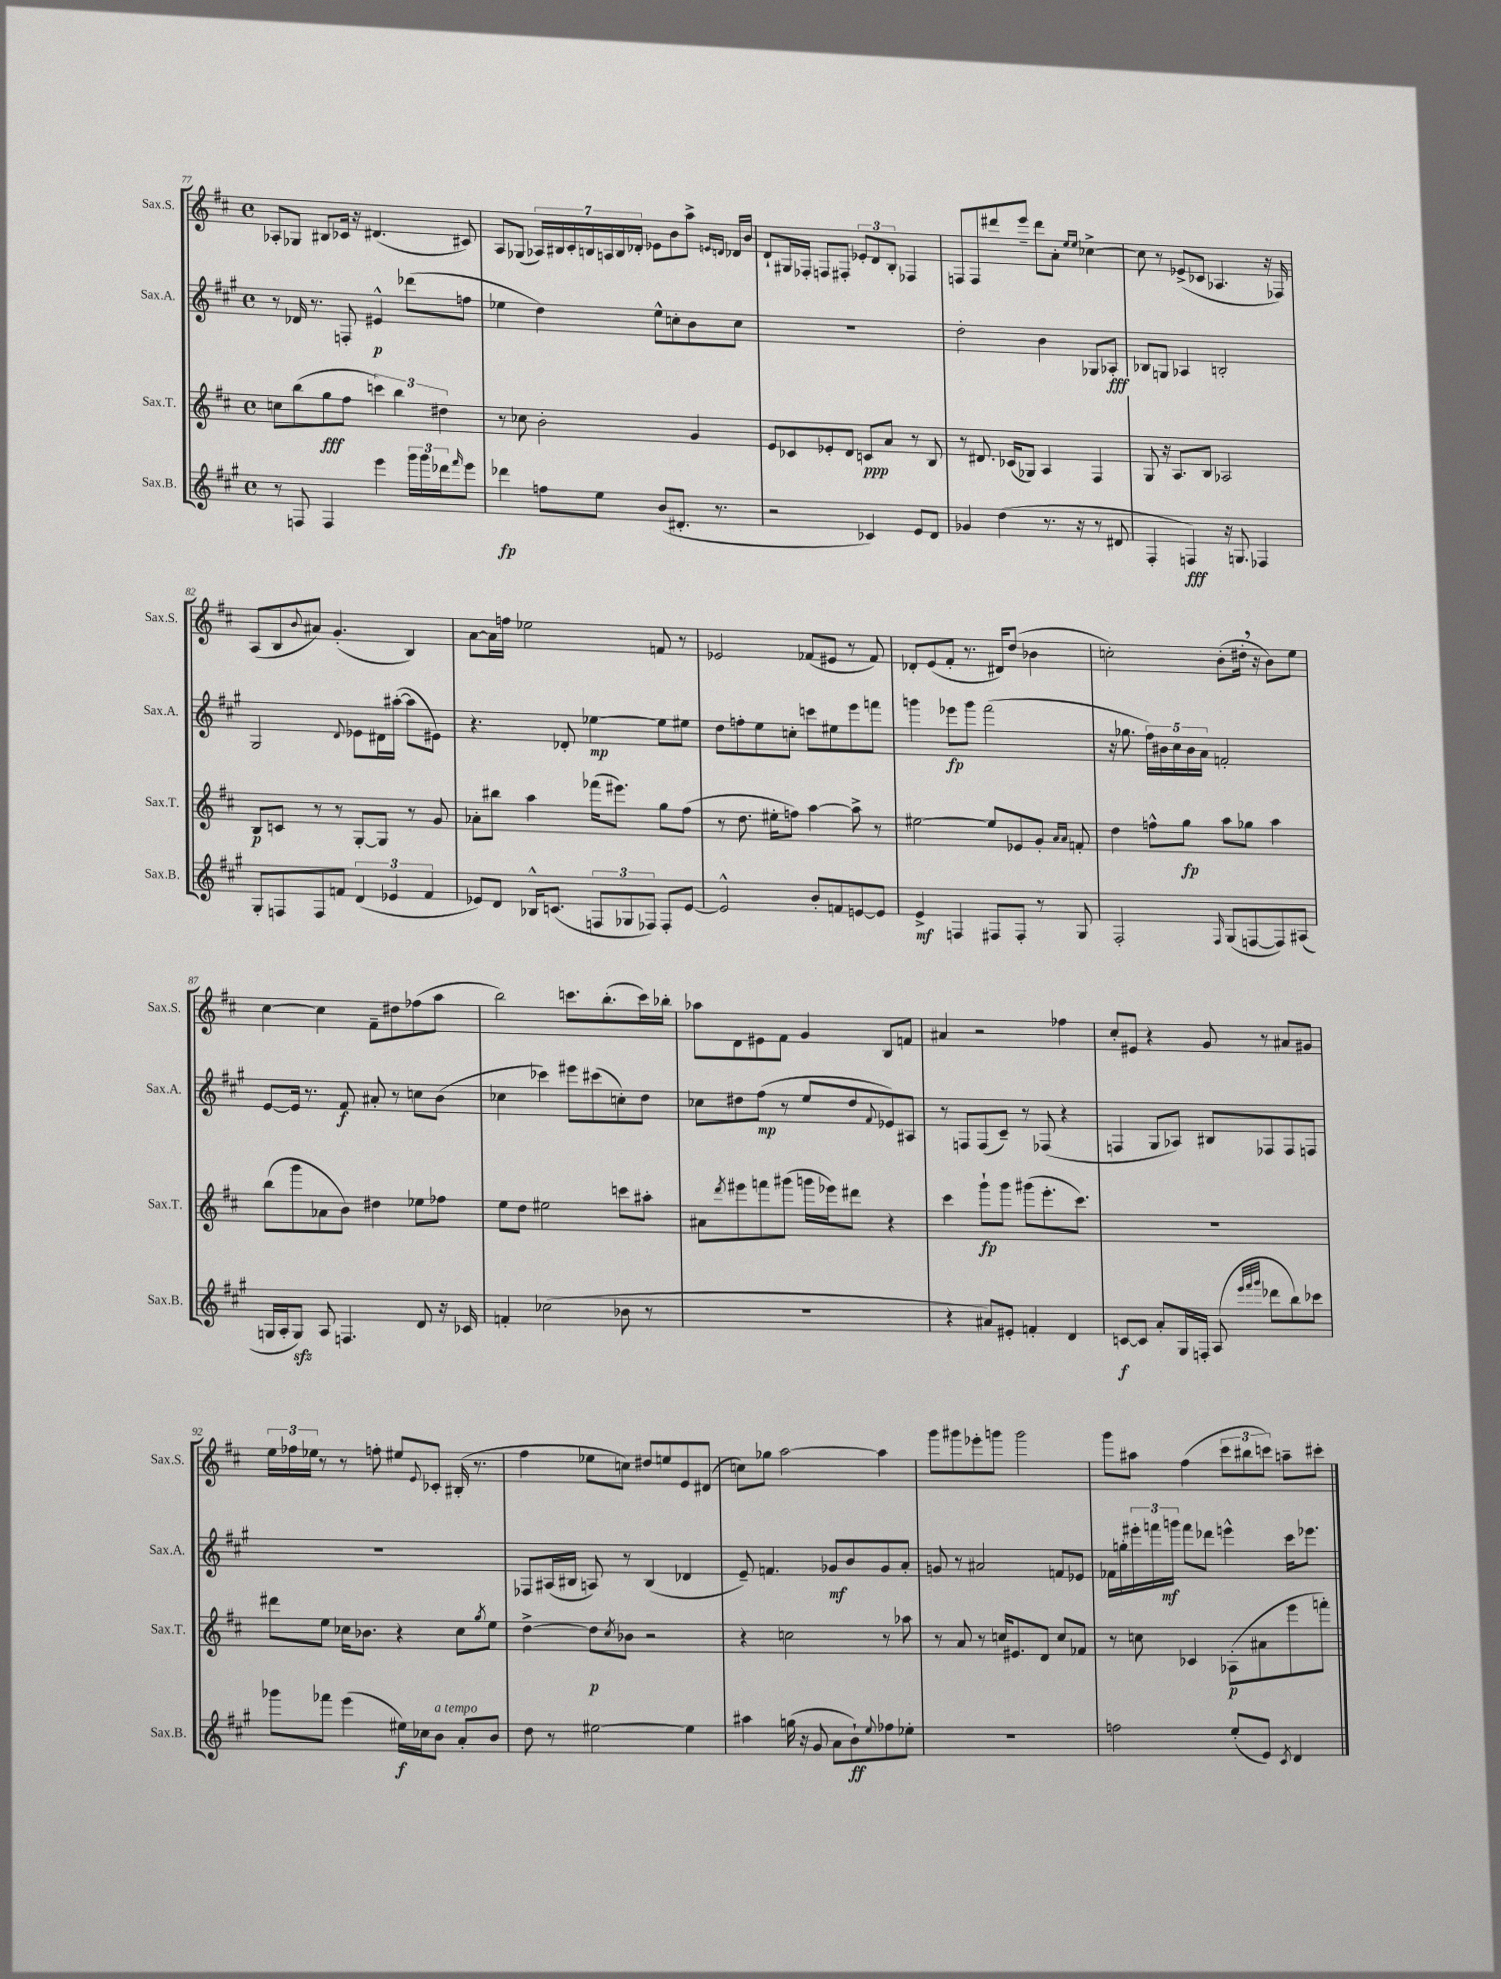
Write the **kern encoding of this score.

**kern	**dynam	**kern	**dynam	**kern	**dynam	**kern
*part4	*part4	*part3	*part3	*part2	*part2	*part1
*staff4	*staff4	*staff3	*staff3	*staff2	*staff2	*staff1
*I"Sax.B.	*	*I"Sax.T.	*	*I"Sax.A.	*	*I"Sax.S.
*I'Sax.B.	*	*I'Sax.T.	*	*I'Sax.A.	*	*I'Sax.S.
*clefG2	*	*clefG2	*	*clefG2	*	*clefG2
*k[f#c#g#]	*	*k[f#c#]	*	*k[f#c#g#]	*	*k[f#c#]
*M4/4	*	*M4/4	*	*M4/4	*	*M4/4
*met(c)	*	*met(c)	*	*met(c)	*	*met(c)
=77	=77	=77	=77	=77	=77	=77
8r	.	8ccn\L	.	8r	.	8A-X'/L
8Fn/	.	(8bb\	.	16d-X/	.	8G-X/J
.	.	.	.	8.r	.	.
4F/	.	8gg\	fff	.	.	8B#X/L
.	.	8ff#\J	.	8Fn'/	.	16c-X/Jk
.	.	.	.	.	.	16r
4eee\	.	6cccn\)	.	4e#X^^/	p	(4.d#X/
.	.	6bb\	.	.	.	.
24ggg#\LL	.	.	.	(8ddd-X\L	.	.
24ggg#\	.	.	.	.	.	.
24ddd-X\J	.	6dd#X\	.	.	.	.
16qqfff#/	.	.	.	.	.	.
8eee\J	.	.	.	8ffn\J	.	8c#X/)
=78	=78	=78	=78	=78	=78	=78
4ddd-X\	fp	8r	.	4ee-X\	.	8A/L
.	.	8cc-X\	.	.	.	(8G-X/J
8ffn\L	.	2b'\	.	4dd\)	.	28A-X/LL)
.	.	.	.	.	.	28B#X/
.	.	.	.	.	.	28c#'/
.	.	.	.	.	.	28Bn/
8ee\J	.	.	.	.	.	.
.	.	.	.	.	.	28An/
.	.	.	.	.	.	28B/
.	.	.	.	.	.	28d-X'/JJ
(8b/L	.	.	.	8ee-^^\L	.	8e-X\L
8.d#X'/J	.	.	.	8ccn'\	.	8b\
.	.	4g/	.	8b\	.	8aa^\J
8.r	.	.	.	.	.	.
.	.	.	.	.	.	16qqen/LL
.	.	.	.	.	.	16qqdn/JJ
.	.	.	.	8cc\J	.	16d-X/LL
.	.	.	.	.	.	16b/JJ
=79	=79	=79	=79	=79	=79	=79
2r	.	8e/L	.	1r	.	8d`/L
.	.	8c-X/	.	.	.	16G#X/L
.	.	.	.	.	.	16F-X'/JJ
.	.	8e-X'/	.	.	.	8Fn/L
.	.	8d/J	.	.	.	8F#X'/J
4c-X/)	.	8cn/L	ppp	.	.	12e-X'/L
.	.	.	.	.	.	12d/
.	.	8a/J	.	.	.	.
.	.	.	.	.	.	12B'/J
8e/L	.	8r	.	.	.	4F-X/
8d/J	.	8B/	.	.	.	.
=80	=80	=80	=80	=80	=80	=80
4g-X/	.	8r	.	2dd'\	.	8Fn/L
.	.	8.d#X/	.	.	.	8F/
(4dd\	.	.	.	.	.	8ddd#X/
.	.	(16c-X/KL	.	.	.	.
.	.	8G-X/J)	.	.	.	8eee~/J
8.r	.	4A/	.	4b\	.	8ddd#\L
.	.	.	.	.	.	8a'\J
16r	.	.	.	.	.	.
.	.	.	.	.	.	16qqee/LL
.	.	.	.	.	.	16qqee/JJ
8r	.	4F#/	.	8G-X/L	.	[4cc-X^\
8d#X/	.	.	.	8A-X'/J	fff	.
=81	=81	=81	=81	=81	=81	=81
4F#'/	.	8G/	.	8B-X/L	.	8cc-\]
.	.	16r	.	8Gn/J	.	8r
.	.	8.A/L	.	.	.	.
4Fn/)	fff	.	.	4A-X/	.	(8e-X^/L
.	.	8B/J	.	.	.	8c-X/J
16r	.	2A-X/	.	2Bn'/	.	4.A-X/
8.Gn/	.	.	.	.	.	.
4F-X/	.	.	.	.	.	.
.	.	.	.	.	.	16r
.	.	.	.	.	.	16F-X/)
!!LO:LB:g=z
=82	=82	=82	=82	=82	=82	=82
8G#'/L	.	8B/L	p	2G#/	.	(8A/L
8Fn/	.	8cn/J	.	.	.	8B/
.	.	.	.	.	.	8qqb/
8F/	.	8r	.	.	.	8a#X/J)
8fn/J	.	8r	.	.	.	(4.g'/
.	.	.	.	8qqd/	.	.
(6d/	.	[8G'/L	.	8e-X\L	.	.
.	.	8G/J]	.	16d#X\L	.	.
6e-X/	.	.	.	.	.	.
.	.	.	.	([16aa#X'\JJ	.	.
.	.	8r	.	8aa#\L]	.	4B/)
6f/	.	.	.	.	.	.
.	.	8g/	.	8e#X\J)	.	.
=83	=83	=83	=83	=83	=83	=83
8e-X/L)	.	8a-X'\L	.	4.r	.	[8a\L
8d/J	.	8bb#X\J	.	.	.	16a\L]
.	.	.	.	.	.	16ffn\JJ
16B-X^^/KL	.	4aa\	.	.	.	2ee-X\
(8.cn/J	.	.	.	.	.	.
.	.	.	.	8d-X'/	.	.
12Fn/L	.	(16fff-X\KL	.	[4ee-X\	mp	.
.	.	8.eee#X\J)	.	.	.	.
12G-X/	.	.	.	.	.	.
12F-X/J)	.	.	.	.	.	.
8F-'/L	.	8gg\L	.	8ee-\L]	.	8fn/
[8e-/J	.	(8ff#\J	.	8ee#X\J	.	8r
=84	=84	=84	=84	=84	=84	=84
2e-^^/]	.	8r	.	8dd\L	.	2e-X/
.	.	8.dd\	.	8ffn'\	.	.
.	.	.	.	8ee\	.	.
.	.	16ee#X'\KL	.	.	.	.
.	.	8ffn\J)	.	8ccn'\J	.	.
8b'/L	.	[4aa\	.	8cccn\L	.	(8f-X/L
8fn/	.	.	.	8ee#X\	.	8e#X/J
[8en/	.	8aa^\]	.	8eee\	.	8r
8e/J]	.	8r	.	8fffn\J	.	8f-/)
=85	=85	=85	=85	=85	=85	=85
4e^/	mf	[2ee#X\	.	4gggn\	.	8d-X'/L
.	.	.	.	.	.	(8e/
4Fn/	.	.	.	8eee-X\L	fp	8f#'/J
.	.	.	.	8ggg\J	.	8.r
8F#X/L	.	8ee#/L]	.	(2fff#\	.	.
.	.	.	.	.	.	16d#X/KL)
8F#'/J	.	8e-X/	.	.	.	(8dd/J
8r	.	8g'/J	.	.	.	4b-X\
.	.	16qqa/LL	.	.	.	.
.	.	16qqa/JJ	.	.	.	.
8G#/	.	8fn'/	.	.	.	.
=86	=86	=86	=86	=86	=86	=86
2F#'/	.	4dd\	.	16r	.	2ccn'\)
.	.	.	.	8.gg-X\	.	.
.	.	8ffn^^\L	.	20ff#\LL)	.	.
.	.	.	.	20b#X\	.	.
.	.	.	.	20cc#\	.	.
.	.	8gg\J	fp	.	.	.
.	.	.	.	20b#\	.	.
.	.	.	.	20a\JJ	.	.
16qqF#/	.	.	.	.	.	.
(8G#/L	.	8aa\L	.	2fn'/	.	(8b'\L
[8Fn/	.	8gg-X\J	.	.	.	16dd#X',\Jk
.	.	.	.	.	.	16r
8F/])	.	4aa\	.	.	.	8b\L)
(8A#X/J	.	.	.	.	.	8ee\J
!!LO:LB:g=z
=87	=87	=87	=87	=87	=87	=87
16Gn/LL	.	(8bb\L	.	[8e/L	.	[4cc#\
16A'/J	.	.	.	.	.	.
8Gzz/J)	.	8ggg\	.	16e/Jk]	.	.
.	.	.	.	8.r	.	.
8A/	.	8a-X\	.	.	.	4cc#\]
4.Fn/	.	8b\J)	.	8f#/	f	.
.	.	4dd#X\	.	8a#X'/	.	8f#~\L
.	.	.	.	8r	.	8dd#X\
8d/	.	8ee-X\L	.	8ccn\L	.	(8ff-X\
16r	.	8ff-X\J	.	(8b\J	.	8aa\J
16c-X/	.	.	.	.	.	.
=88	=88	=88	=88	=88	=88	=88
4fn'/	.	8ee\L	.	4cc-X\	.	2bb\)
.	.	8dd\J	.	.	.	.
(2cc-X\	.	2ee#X\	.	4ccc-X\)	.	.
.	.	.	.	8eee#X\L	.	8.cccn\L
.	.	.	.	(8ccc#X\	.	.
.	.	.	.	.	.	(8.bb'\
8b-X\	.	8cccn\L	.	8ccn'\)	.	.
8r	.	8aa#X'\J	.	8dd\J	.	16ccc\L)
.	.	.	.	.	.	16bb-X'\JJ
=89	=89	=89	=89	=89	=89	=89
1r	.	8a#X\L	.	8cc-X\L	.	8aa-X\L
.	.	8qddd/	.	.	.	.
.	.	8eee#X\	.	8dd#X\	.	8d\
.	.	8fffn\	.	(8ff#\J	mp	8e#X\
.	.	(8ggg#X\J	.	8r	.	8f#\J
.	.	16gggn\LL	.	8ee/L	.	4g/
.	.	16eee-X\J)	.	.	.	.
.	.	8ddd#X\J	.	8dd#/	.	.
.	.	.	.	8qqf#/	.	.
.	.	4r	.	8e-X/)	.	8B/L
.	.	.	.	8A#X/J	.	8fn/J
=90	=90	=90	=90	=90	=90	=90
4r	.	4ccc#\	.	8r	.	4a#X/
.	.	.	.	8Fn/L	.	.
8a#X/L)	.	8ggg`\L	fp	(8F/	.	2r
8e#X'/J	.	8ggg\J	.	8c#~/J)	.	.
4fn'/	.	(8ggg#X\L	.	8r	.	.
.	.	8.eee'\	.	(8F-X/	.	.
4d/	.	.	.	4r	.	4ff-X\
.	.	8.ccc#\J)	.	.	.	.
=91	=91	=91	=91	=91	=91	=91
[8cn/L	f	1r	.	4Fn/	.	8cc#'/L
8c/J]	.	.	.	.	.	8e#X/J
8a'/L	.	.	.	8G#/L	.	4r
16G#/L	.	.	.	8A-X/J)	.	.
16Fn'/JJ	.	.	.	.	.	.
(8A/	.	.	.	8B#X/L	.	8g/
32qqeee/LLL	.	.	.	.	.	.
32qqfff#/	.	.	.	.	.	.
32qqggg#/JJJ	.	.	.	.	.	.
8ddd-X\L	.	.	.	8F-X/	.	8r
8bb\)	.	.	.	8F-/	.	8a#X/L
8ccc-X\J	.	.	.	8Fn/J	.	8g#X/J
!!LO:LB:g=z
=92	=92	=92	=92	=92	=92	=92
8ggg-X\L	.	8ddd#X\L	.	1r	.	24ee\LL
.	.	.	.	.	.	24ff-X\
.	.	.	.	.	.	24ee-X\JJ
8fff-X\J	.	8ee\J	.	.	.	8r
(4eee\	.	16cc-X\KL	.	.	.	8r
.	.	8.b-X\J	.	.	.	.
.	.	.	.	.	.	8ffn'\
16ee#X\LL)	f	4r	.	.	.	8ee#X/L
16cc-X\J	.	.	.	.	.	.
.	.	.	.	.	.	8qqe/
!LO:TX:a:i:t=a tempo	!	!	!	!	!	!
8b\J	.	.	.	.	.	8c-X'/J
8a'/L	.	8cc-\L	.	.	.	(16B#X'/
.	.	.	.	.	.	8.r
.	.	8qgg/	.	.	.	.
8b/J	.	8ee\J	.	.	.	.
=93	=93	=93	=93	=93	=93	=93
8dd\	.	[4dd^\	.	8F-X/L	.	4ff#\
8r	.	.	.	(16A#X/L	.	.
.	.	.	.	16B#X/JJ	.	.
[2ee#X\	.	8dd\L]	p	8An/)	.	8ee-X\L
.	.	8qcc#/	.	.	.	.
.	.	8b-X\J	.	8r	.	8ccn\J)
.	.	2r	.	(4B#/	.	8dd#X/L
.	.	.	.	.	.	8een/
4ee#\]	.	.	.	4d-X/	.	8e/
.	.	.	.	.	.	(8d#X/J
=94	=94	=94	=94	=94	=94	=94
4aa#X\	.	4r	.	8e~/)	.	8ccn\L)
.	.	.	.	4.fn/	.	8gg-X\J
(16ggn\	.	2ccn\	.	.	.	[2aa\
16r	.	.	.	.	.	.
8g#/	.	.	.	.	.	.
8a\L	.	.	.	8g-X/L	mf	.
8b`\)	ff	.	.	8b/	.	.
8qqee/	.	.	.	.	.	.
8ff-X\	.	8r	.	8g-/	.	4aa\]
8ee-X'\J	.	8aa-X\	.	8a'/J	.	.
=95	=95	=95	=95	=95	=95	=95
1r	.	8r	.	8gn/	.	8ggg\L
.	.	8a/	.	8r	.	8ggg#X\
.	.	8r	.	2a#X/	.	8eee-X'\
.	.	16ccn/KL	.	.	.	8gggn\J
.	.	8.e#X/	.	.	.	.
.	.	.	.	.	.	2ggg\
.	.	8d/J	.	.	.	.
.	.	8cc/L	.	8fn/L	.	.
.	.	8f-X/J	.	8e-X/J	.	.
=96	=96	=96	=96	=96	=96	=96
2ffn\	.	8r	.	16f-X\LL	.	8ggg\L
.	.	.	.	16ggn'\	.	.
.	.	8ccn\	.	24eee#X'\	.	8aa#X\J
.	.	.	.	24fffn\	.	.
.	.	.	.	24gggn\JJ	mf	.
.	.	4c-X/	.	8fff\L	.	(4ff#\
.	.	.	.	8ddd-X\J	.	.
(8ee'/L	.	(8A-X'\L	p	4eeen^^\	.	12ccc#\L
.	.	.	.	.	.	12bb#X\
8e/J)	.	8a#X\	.	.	.	.
.	.	.	.	.	.	12cccn\J)
8qc#/	.	.	.	.	.	.
4d/	.	8eee\	.	16ccc#\KL	.	8aan~\L
.	.	.	.	8.eee-X\J	.	.
.	.	8fffn'\J)	.	.	.	8ccc#X'\J
==	==	==	==	==	==	==
*-	*-	*-	*-	*-	*-	*-
